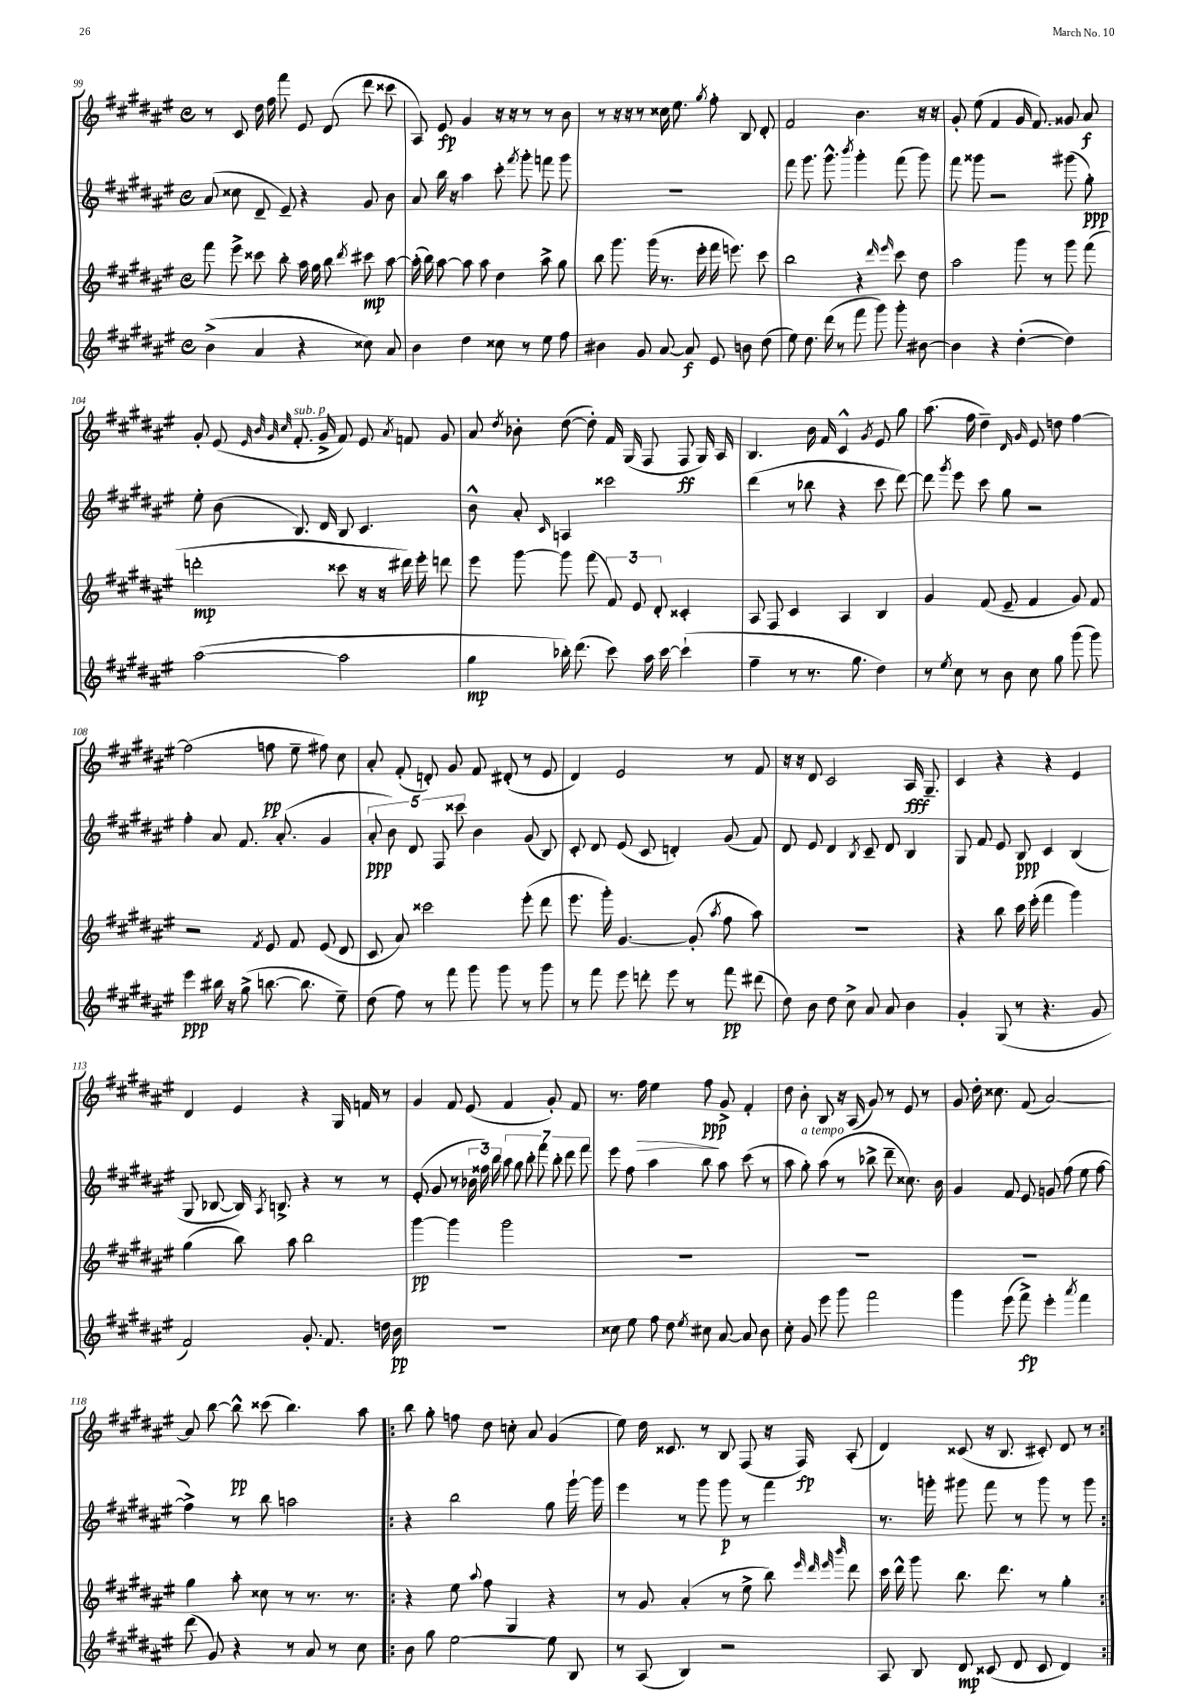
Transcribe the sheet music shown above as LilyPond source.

<<
\new StaffGroup <<
\new Staff = "s0" {
    \clef treble \key fis \major \defaultTimeSignature \time 4/4
    \autoBeamOff r8 cis'8 dis''16 fis''16 fis'''8 eis'8 dis'8( dis'''8 cisis'''8 |
    ais8) eis'8\fp gis'4 r16 r16 r8 r8 b'8 |
    r8 r16 r16 r8 cisis''16 eis''8. \acciaccatura { gis''8 } fis''8-. b8 dis'8-. |
    fis'2 b'4. r16 r16 |
    gis'8-. eis''8( fis'4 gis'16 fis'8.) gisis'8 ais'8\f |
    gis'8-. eis'8( \grace { eis'32 b'32 gis'32 cis''32 } fis'8.-.^\markup { \italic "sub. p" } gis'16-> fis'8) eis'8 \acciaccatura { ais'8 } f'8 gis'8 |
    ais'8 \acciaccatura { dis''8 } bes'8-. dis''8~( dis''8-.) fis'16 gis16( fis8 fis8\ff gis16) ais16 |
    b4. b'16 fis'16 cis'4-^ \acciaccatura { gis'8 } eis'8 gis''8 |
    ais''8.( fis''16 dis''4--) \grace { dis'16 gis'16 } eis'8 d''8 fis''4~ |
    fis''2( f''8\pp eis''8-- fis''8) cis''8 |
    ais'8-. fis'8-.( d'8-.) gis'8 fis'8 dis'8-.( r8 eis'8 |
    dis'4) eis'2 r8 fis'8 |
    r16 r16 dis'8 cis'2 ais16\fff gis8.-- |
    cis'4 r4 r4 eis'4 |
    dis'4 eis'4 r4 gis16 f'16 r8 |
    gis'4 fis'8 eis'8( fis'4 gis'8-.) fis'8 |
    r8. fis''16\> eis''4 fis''8\ppp\! gis'8-> fis'4-. |
    dis''8 b'8-. b8 r16 ais16( gis'8) r8 eis'8 r8 |
    gis'8 dis''16-. cisis''8. fis'8( ais'2~) |
    ais'8 b''8~ b''8-^\pp cisis'''8( b''4.) ais''8 |
    \repeat volta 2 { b''8 gis''8-. f''8 dis''8 c''8-. ais'8 gis'4( |
    eis''8) dis''16 cisis'8. r8 b8 fis8( r16 fis16\fp) ais8-.( |
    dis'4) cisis'8( r16 b8. cis'8-.) dis'8 r8 | }
}
\new Staff = "s1" {
    \clef treble \key fis \major \defaultTimeSignature \time 4/4
    \autoBeamOff ais'8( cisis''8 dis'8-- eis'8--) r4 gis'8 b'8 |
    ais'8 b''16 r16 ais''4 cis'''8-. \acciaccatura { fis'''8 } gis'''8-. f'''8 gis'''8 |
    R1 |
    fis'''8 gis'''8. gis'''8.-^ \acciaccatura { b'''8 } gis'''4-. fis'''8( gis'''8) |
    fis'''8 gisis'''8 r2 gis'''8( gis''8-.\ppp) |
    eis''8-. b'8( b8.) dis'16 b8 cis'4. |
    b'8-^ ais'8-. \grace { cis'16 } a4 cisis'''2 |
    dis'''4( r8 bes''8 r4 cis'''8 dis'''8~) |
    dis'''8 \acciaccatura { gis'''8 } eis'''8 cis'''8 gis''8 r2 |
    fis''4-. ais'8 fis'8. ais'8.-.( gis'4 |
    \tuplet 5/4 { ais'8-.\ppp b'8) dis'8 fis8 cisis'''8 } b'4 gis'8( b8) |
    cis'8-. dis'8 eis'8( cis'8 d'4-.) gis'8( fis'8) |
    dis'8 eis'8 dis'4 \acciaccatura { b8 } cis'8-- dis'8 b4 |
    gis8 fis'8 eis'8 b8\ppp cis'4 b4( |
    gis8 bes8~ bes16) \acciaccatura { ais8 } b8.-> r4 r8 r8 |
    eis'8-.( gis'8 r8 \tuplet 3/2 { bes'16 fisis''16) b''16 } \tuplet 7/4 { ais''8 gis''8 b''8-. fis'''8 b''8-. dis'''8 fis'''8 } |
    eis'''8 fis''8 ais''4 b''8 ais''8 cis'''8( r8 |
    ais''8 gis''8-.^\markup { \italic "a tempo" }) ais''8( r8 bes''8-> dis'''8-- cisis''8.) b'16 |
    gis'4 fis'8 eis'8 g'8 fis''8( eis''8 fis''8~ |
    fis''4->) r8 b''8 a''2 |
    \repeat volta 2 { r4 b''2 gis''8 gis'''16~-! gis'''16 |
    eis'''4 r8 gis'''8 gis'''8\p r8 fis'''4 |
    r8. g'''16-. gis'''8 fis'''8 r8 gis'''8 r8 gis'''8 | }
}
\new Staff = "s2" {
    \clef treble \key fis \major \defaultTimeSignature \time 4/4
    \autoBeamOff fis'''8 eis'''8-> cisis'''8 b''8-. ais''16 gis''16 b''8 \acciaccatura { dis'''8 } cis'''8\mp ais''8~ |
    ais''16-.( b''16) ais''8~ ais''8 ais''8 dis''4 ais''8-> gis''8 |
    b''8 gis'''8. gis'''16( r8. eis'''16-. fis'''16 e'''8.) cis'''8 |
    b''2 r4 \grace { dis'''16 eis'''16 } cis'''8 dis''8 |
    ais''2 gis'''8 r8 gis'''8 fis'''8( |
    d'''2-.\mp cisis'''8 r16 r16 dis'''16) eis'''16-. d'''8 |
    eis'''8 gis'''8~ gis'''8 fis'''8( \tuplet 3/2 { fis'8) eis'8 dis'8-. } cisis'4-. |
    ais8 fis8 cis'4 ais4 b4 |
    gis'4 fis'8( eis'8-- fis'4 gis'8) fis'8 |
    r2 \acciaccatura { fis'8 } eis'8 fis'8 eis'8( dis'8 |
    cis'8 ais'8) cisis'''2 eis'''8-.( dis'''8 |
    eis'''8. gis'''16-.) gis'4.~ gis'8-.( \acciaccatura { ais''8 } fis''8 ais''8) |
    R1 |
    r4 b''8 cis'''16 eis'''16-.( fis'''4 gis'''4) |
    gis''4( b''8) ais''8 b''2 |
    gis'''4~\pp gis'''4 gis'''2 |
    R1 |
    R1 |
    R1 |
    gis''4 ais''8-. cisis''8 r8 r8. r8. |
    \repeat volta 2 { r4 eis''8 \appoggiatura { ais''8 } fis''8 gis4 r4 |
    r8 gis'8 ais'4-.( r8 eis''8-> b''8) \grace { eis'''32 dis'''32 eis'''32 b'''32 } dis'''8 |
    cis'''16 dis'''16-^ gis'''8 b''8. dis'''8. r8 gis''4-. | }
}
\new Staff = "s3" {
    \clef treble \key fis \major \defaultTimeSignature \time 4/4
    \autoBeamOff b'4->( ais'4 r4 cisis''8) ais'8 |
    b'4 dis''4 cisis''8 r8 eis''8 fis''8 |
    bis'4 gis'8 ais'8~ ais'8\f eis'8 b'8 dis''8( |
    eis''8) dis''8. dis'''16( r8 fis'''8 gis'''8) gis'''8-. bis'8~ |
    bis'4 r4 dis''4~-.( dis''4) |
    ais''2~( ais''2 |
    gis''4\mp bes''16-.) dis'''8.( cis'''8) ais''16 cis'''16~ cis'''4-!( |
    fis''4-- r8 r8. gis''8. dis''4) |
    r8 \acciaccatura { eis''8 } cis''8 r8 b'8 cis''8 gis''8 gis'''8( gis'''8) |
    eis'''4\ppp bis''16 r16 gis''8->( b''8.~ b''8. eis''8--) |
    dis''8( fis''8) r8 fis'''8 gis'''8 gis'''8 r8 gis'''8 |
    r8 fis'''8 eis'''8 d'''8-. eis'''8 r8 fis'''8\pp dis'''8( |
    dis''8) b'8 dis''8 cis''8-> ais'8 ais'8 b'4 |
    gis'4-. gis8( r8 r4. gis'8 |
    fis'2) gis'8.-. fis'8. d''16 b'16\pp |
    R1 |
    cisis''8 eis''8 fis''8 dis''8 \acciaccatura { eis''8 } cis''8 ais'8~ ais'8 b'8 |
    cis''8-. gis'8 eis'''8 gis'''8 fis'''2 |
    gis'''4 eis'''8( fis'''8->\fp) eis'''4-. \acciaccatura { ais'''8 } fis'''4 |
    dis'''8( gis'8) r4 r8 ais'8 r8 cis''8 |
    \repeat volta 2 { b'8 gis''8 eis''2~ eis''8 b8 |
    r8 ais8( b4) r2 |
    ais8 b8 dis'8\mp cisis'8( dis'8 cisis'8 dis'4) | }
}
>>
>>
\layout { \context { \Score currentBarNumber = #99 } }
